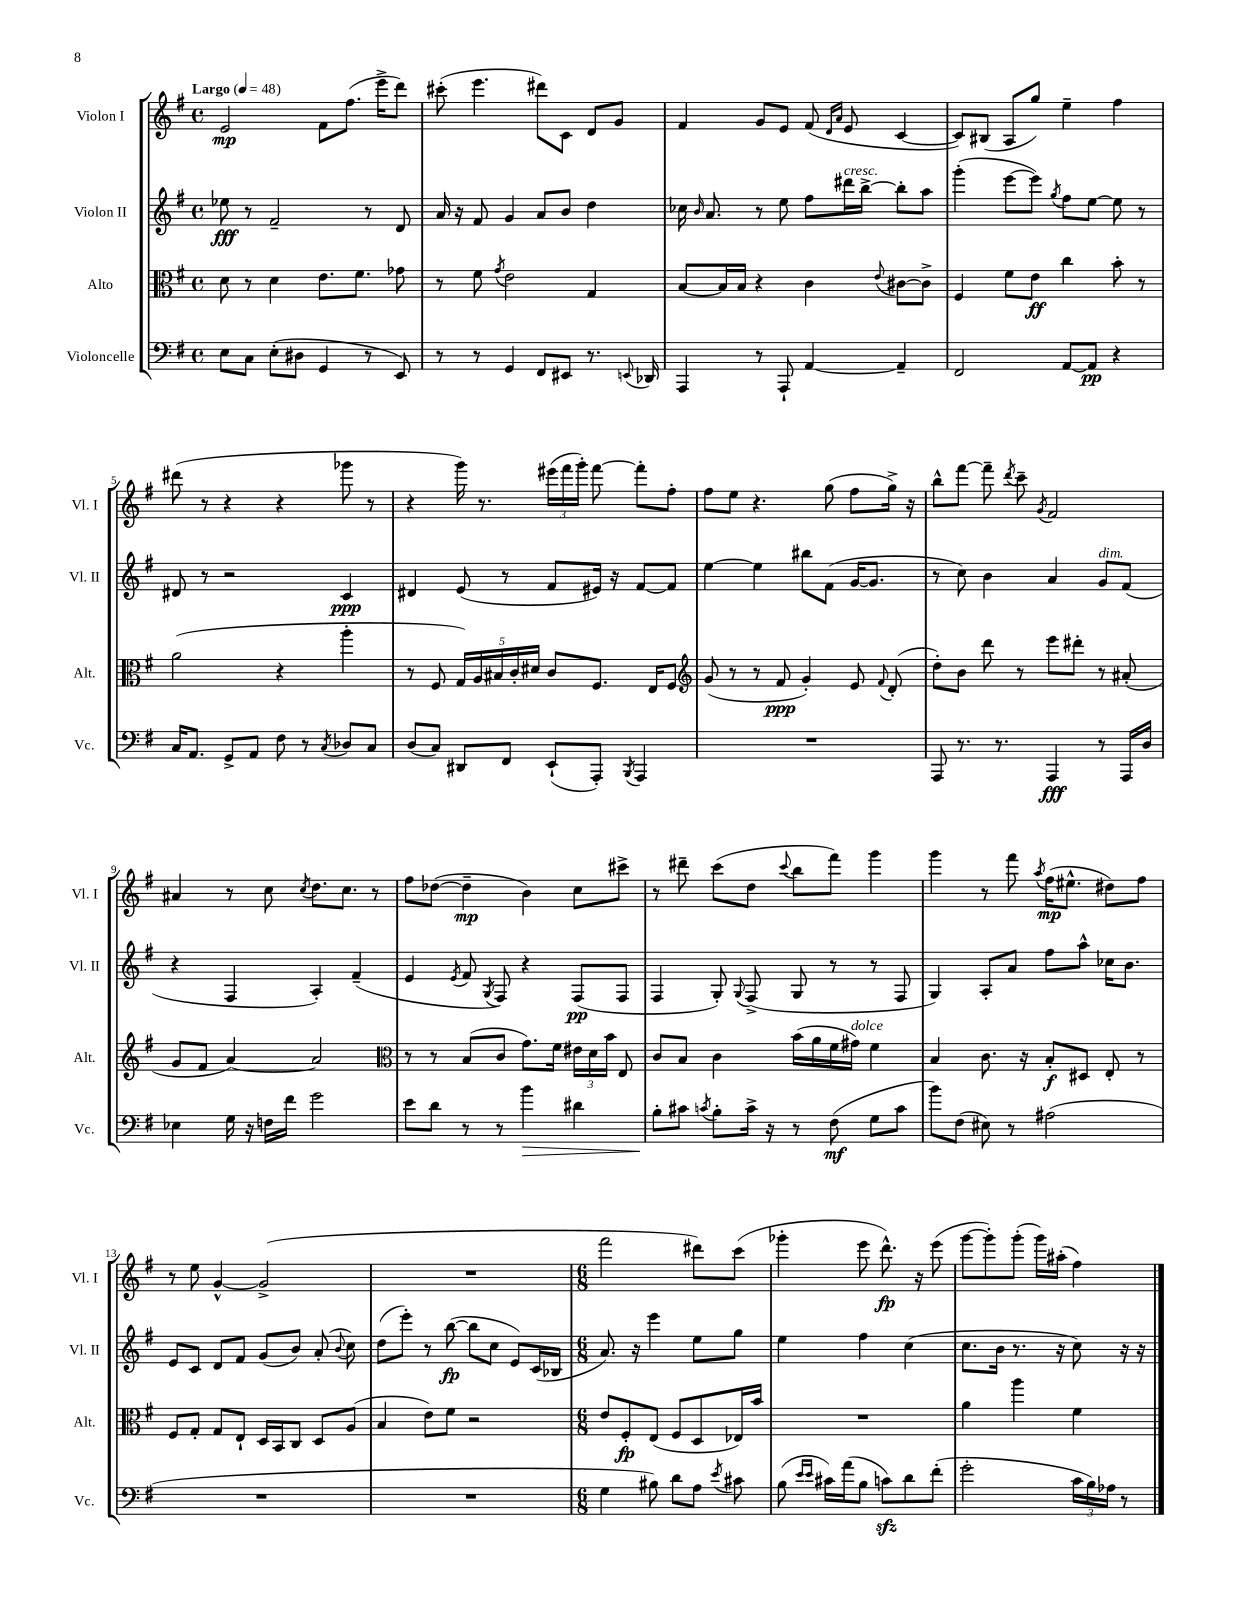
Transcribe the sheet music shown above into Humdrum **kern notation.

**kern	**kern	**kern	**kern
*staff4	*staff3	*staff2	*staff1
*clefF4	*clefC3	*clefG2	*clefG2
*k[f#]	*k[f#]	*k[f#]	*k[f#]
*M4/4	*M4/4	*M4/4	*M4/4
*met(c)	*met(c)	*met(c)	*met(c)
*MM48	*MM48	*MM48	*MM48
8E	8d	8ee-	2e
8C	8r	8r	.
(8E'	4d	2f#~	.
8D#	.	.	.
4GG	8.e	.	8f#
.	.	.	(8.ff#
.	8.f#	.	.
8r	.	8r	.
.	.	.	16eee^
8EE)	8g-	8d	8ddd)
=	=	=	=
8r	8r	16a	(8ccc#'
.	.	16r	.
8r	8f#	8f#	4.eee
.	8qg	.	.
4GG	2e	4g	.
8FF#	.	8a	8ddd#)
8EE#	.	8b	8c
8.r	4G	4dd	8d
.	.	.	8g
8qqEE	.	.	.
16DD-	.	.	.
=	=	=	=
4AAA	[8B	16cc-	4f#
.	.	16qqb	.
.	.	8.a	.
.	16B]	.	.
.	16B	.	.
8r	4r	8r	8g
8AAA`	.	8ee	8e
[4AA	4c	8ff#	(8f#
.	.	.	16qqd
.	.	.	16qqa
.	.	16ddd#	8e
.	.	[16bb^	.
.	8qqe	.	.
4AA~]	[8c#	8bb']	[4c
.	8c#^]	8aa	.
=	=	=	=
2FF#	4F#	(4ggg'	8c])
.	.	.	(8B#
.	8f#	[8eee	8A
.	8e	8eee])	8gg)
.	.	8qgg	.
[8AA	4cc	8ff#	4ee~
8AA]	.	[8ee	.
4r	8b'	8ee]	4ff#
.	8r	8r	.
=	=	=	=
16C	(2a	8d#	(8ddd#
8.AA	.	.	.
.	.	8r	8r
8GG^	.	2r	4r
8AA	.	.	.
8F#	4r	.	4r
8r	.	.	.
8qC	.	.	.
8D-	4aa'	4c	8ggg-
8C	.	.	8r
=	=	=	=
(8D	8r	4d#	4r
8C)	8F#	.	.
8DD#	20G)	(8e	16ggg)
.	20A	.	.
.	.	.	8.r
.	20B#	.	.
8FF#	.	8r	.
.	20c'	.	.
.	20d#	.	.
(8EE`	8c	8f#	(24eee#
.	.	.	24fff#
.	.	.	24ggg')
8AAA')	8.F#	16e#)	[8fff#
.	.	16r	.
8qBBB	.	.	.
4AAA	.	[8f#	8fff#']
.	16E	.	.
.	8F#	8f#]	8ff#'
=	=	=	=
*	*clefG2	*	*
1r	(8g	[4ee	8ff#
.	8r	.	8ee
.	8r	4ee]	4.r
.	8f#	.	.
.	4g')	8bb#	.
.	.	(8f#	(8gg
.	8e	[16g	8ff#
.	.	8.g]	.
.	8qqf#	.	.
.	(8d'	.	16gg^)
.	.	.	16r
=	=	=	=
8AAA	8dd')	8r	8bb^^
8.r	8b	8cc)	[8fff#
.	8ddd	4b	8fff#~]
8.r	.	.	.
.	.	.	8qddd
.	8r	.	8ccc~
.	.	.	8qg
4AAA	8eee	4a	2f#
.	8ddd#'	.	.
8r	8r	8g	.
16AAA	(8a#'	(8f#	.
16D	.	.	.
=	=	=	=
4E-	8g	4r	4a#
.	8f#	.	.
16G	[4a)	4F#	8r
16r	.	.	.
16F	.	.	8cc
16f#	.	.	.
.	.	.	8qcc
2g	2a]	4A')	8.dd
.	.	.	8.cc
.	.	(4f#~	.
.	.	.	8r
=	=	=	=
*	*clefC3	*	*
8e	8r	4e	8ff#
8d	8r	.	([8dd-
.	.	8qe	.
8r	(8B	8f#	4dd-~]
.	.	8qG	.
8r	8c	8F#)	.
4b	8.g)	4r	4b)
.	16f#	.	.
4d#	24e#	(8F#	8cc
.	24d	.	.
.	24b	.	.
.	8E	8F#	8ccc#^
=	=	=	=
8B'	8c	4F#	8r
8c#	8B	.	8ddd#~
8qc	.	.	.
8B'	4c	8G')	(8ccc
.	.	8qqG	.
16c^	.	(8F#^	8dd
16r	.	.	.
.	.	.	8qqccc
8r	(16b	8G	8bb
.	16a	.	.
(8F#	16f#	8r	8fff#)
.	16g#)	.	.
8G	4f#	8r	4ggg
8c	.	8F#	.
=	=	=	=
8b)	4B	4G)	4ggg
(8F#	.	.	.
8E#)	8.c	8A'	8r
8r	.	8a	8fff#
.	16r	.	.
.	.	.	8qaa
(2A#	8B'	8ff#	(16ff#
.	.	.	8.ee#^^
.	8D#	8aa^^	.
.	8E'	16cc-	8dd#)
.	.	8.b	.
.	8r	.	8ff#
=	=	=	=
1r	8F#	8e	8r
.	8G'	8c	8ee
.	8G	8d	[4g^^
.	8E`	8f#	.
.	16D	(8g	(2g^]
.	16BB	.	.
.	8C	8b)	.
.	8D	(8a'	.
.	.	8qqb	.
.	(8A	8cc)	.
=	=	=	=
1r	4B	(8dd	1r
.	.	8eee')	.
.	8e)	8r	.
.	8f#	([8bb	.
.	2r	8bb]	.
.	.	8cc	.
.	.	8e)	.
.	.	(16c	.
.	.	16B-	.
=	=	=	=
*M6/8	*M6/8	*M6/8	*M6/8
4G	8e	8.a)	2fff#
.	8F#'	.	.
.	.	16r	.
8B#)	(8E	4eee	.
8d	8F#	.	.
8A	8D	8ee	8ddd#)
8qe	.	.	.
8c#	16E-)	8gg	(8ccc
.	16b	.	.
=	=	=	=
(8B	2.r	4ee	4ggg-'
16qqe	.	.	.
16qqe	.	.	.
16c#)	.	.	.
(16a	.	.	.
8B	.	4ff#	8eee
8c)	.	.	8.ddd^^)
8d	.	(4cc	.
.	.	.	16r
(8f#'	.	.	(8eee
=	=	=	=
2g'	4a	8.cc	[8ggg
.	.	.	8ggg'])
.	.	16b	.
.	4aa	8.r	(8ggg'
.	.	.	16ggg)
.	.	16r	(16aa#'
24c	4f#	8cc)	4ff#)
24B)	.	.	.
24A-	.	.	.
8r	.	16r	.
.	.	16r	.
==	==	==	==
*-	*-	*-	*-
